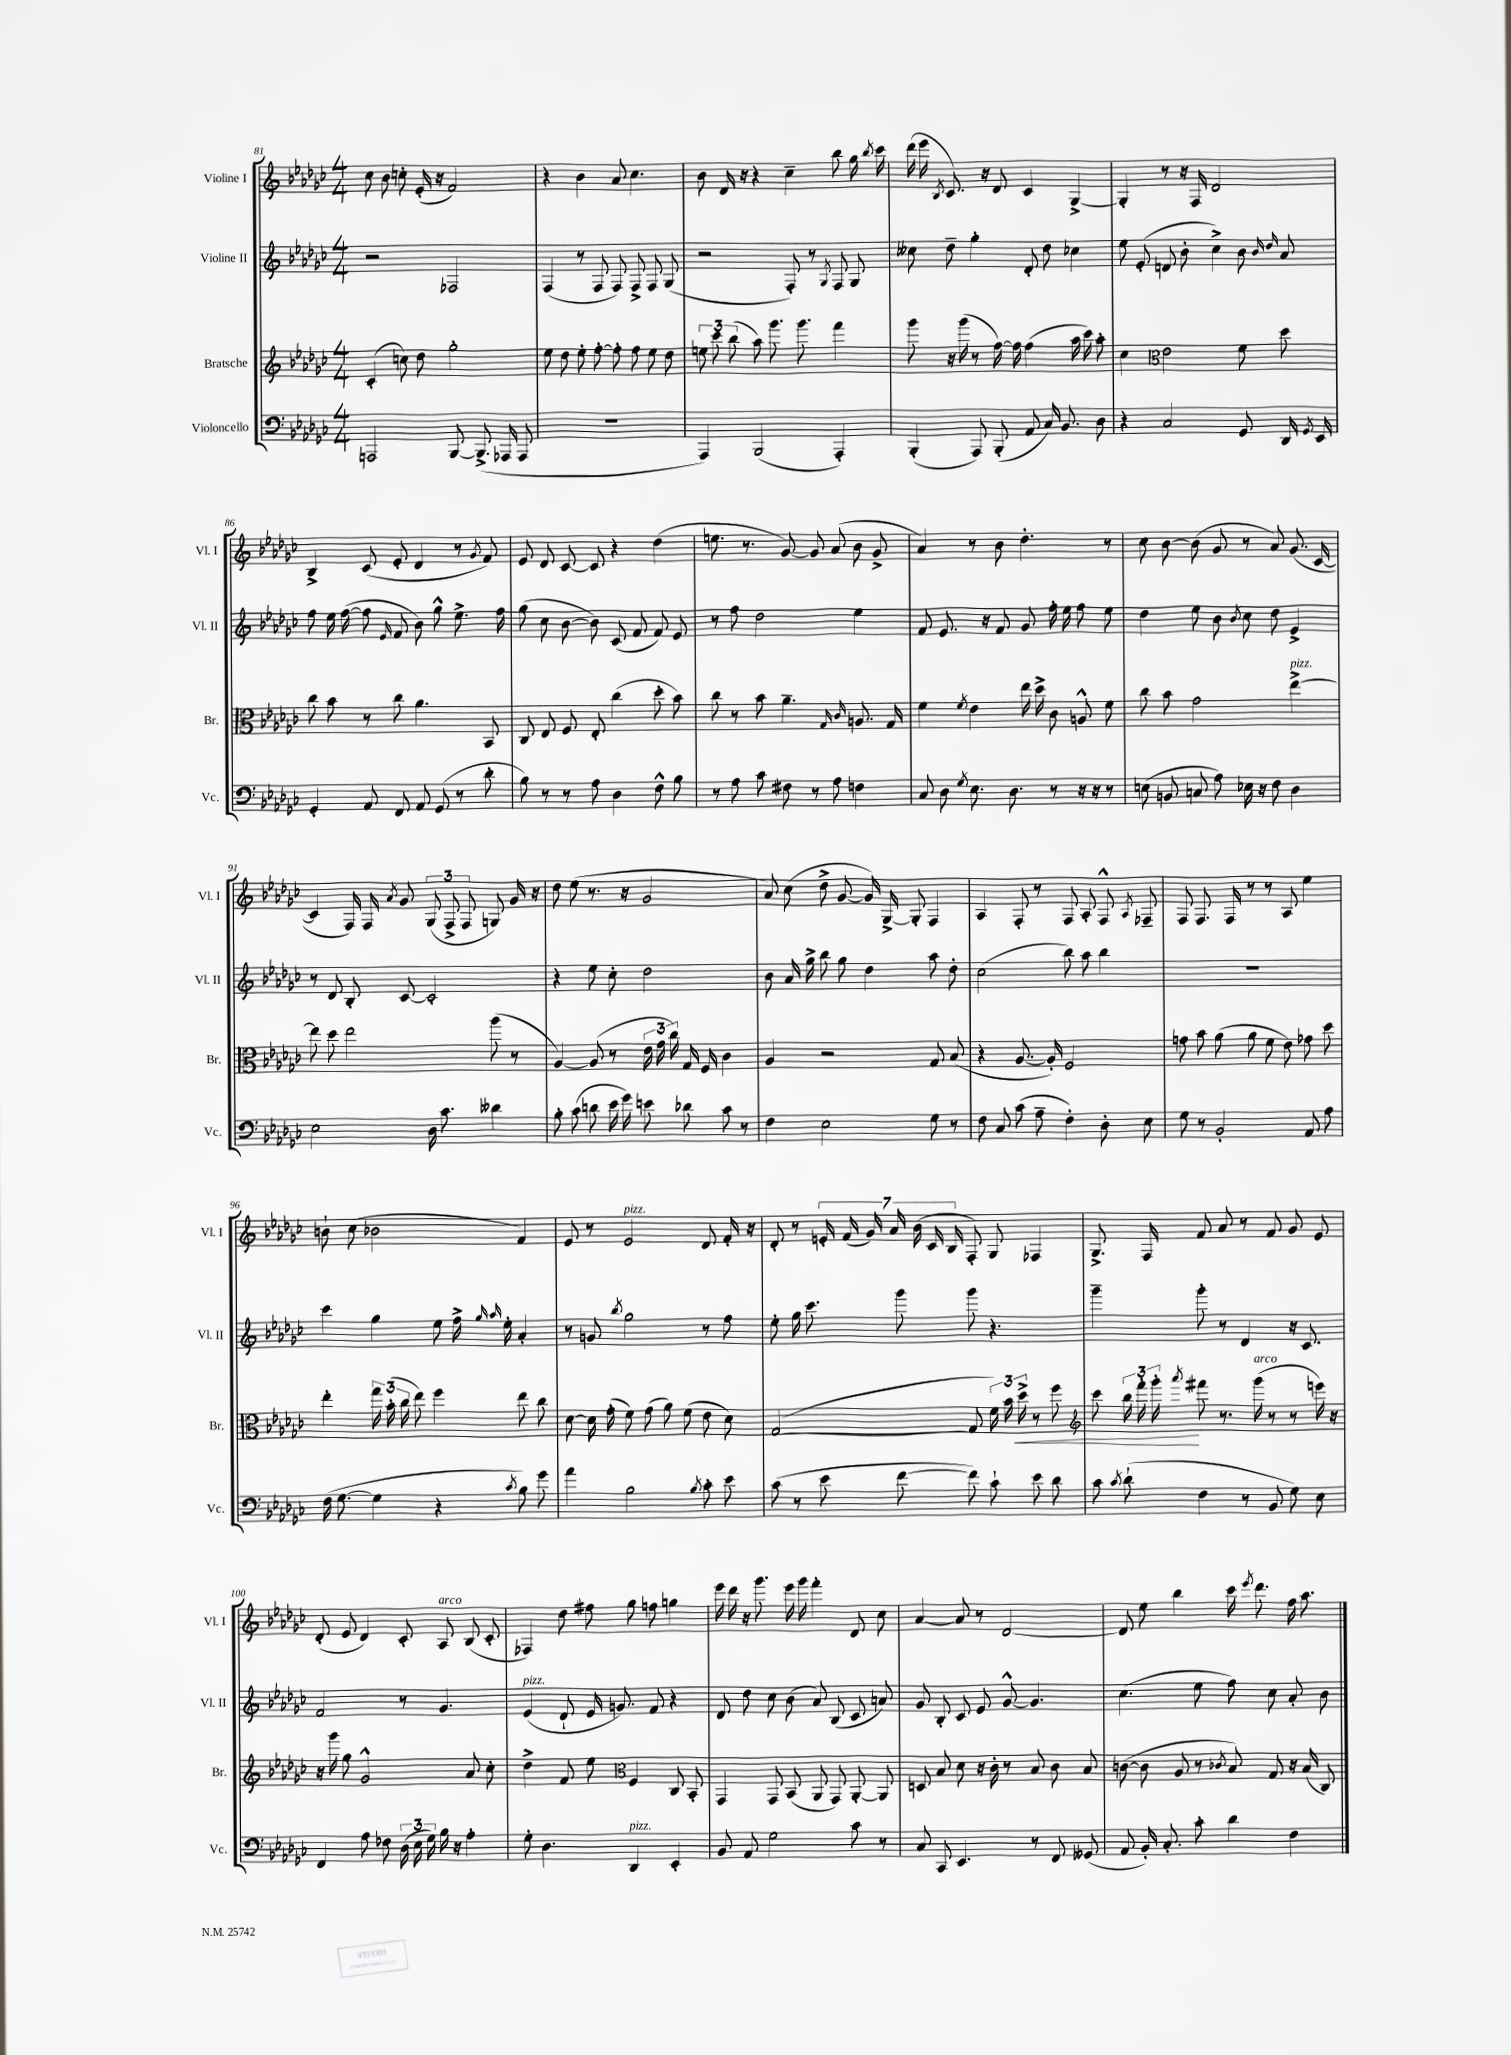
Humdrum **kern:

**kern	**kern	**kern	**kern
*staff4	*staff3	*staff2	*staff1
*clefF4	*clefG2	*clefG2	*clefG2
*k[b-e-a-d-g-c-]	*k[b-e-a-d-g-c-]	*k[b-e-a-d-g-c-]	*k[b-e-a-d-g-c-]
*M4/4	*M4/4	*M4/4	*M4/4
2AAA	(4c-'	2r	8cc-
.	.	.	8b-
.	8cc)	.	8cc'
.	8dd-	.	(16e-'
.	.	.	16r
[8BBB-	2gg-'	2F-	2f)
(8.BBB-^]	.	.	.
16AAA-	.	.	.
8AAA-	.	.	.
=	=	=	=
1r	8ee-	(4F	4r
.	8dd-	.	.
.	8ee-'	8r	4b-
.	[8ff'	8F	.
.	8ff']	8F)	8a-
.	8ff	8F^	4.cc-
.	8ee-	8F	.
.	8dd-	(8G-	.
=	=	=	=
4AAA-)	12ee	2r	8b-
.	12ccc-	.	.
.	.	.	16d-
.	(12bb-	.	.
.	.	.	16r
(2BBB-	8aa-)	.	4r
.	8.ggg-	.	.
.	.	8F')	4cc-~
.	8.ggg-	.	.
.	.	8r	.
.	.	8qG-	.
4AAA-')	4fff	8F	8bb-
.	.	8G-	16gg-
.	.	.	8qbb-
.	.	.	16ccc-
=	=	=	=
(4BBB-'	8ggg-	8cc--	(16ddd-
.	.	.	16eee-
.	.	.	8qB-
.	16r	8dd-~	8.c-)
.	(16ggg-	.	.
8AAA-)	8r	4gg-'	.
.	.	.	16r
(8BBB-'	[16ff)	.	8d-
.	16ff]	.	.
8AA-	(4ff	8d-'	4c-
16C-)	.	8dd-	.
8.BB-	.	.	.
.	16aa-	4cc-	[4G-^
.	16ccc-)	.	.
8D-	8aa-'	.	.
=	=	=	=
4r	4cc-	8ee-	4G-']
.	.	(8e-'	.
*	*clefC3	*	*
2C-	2e-	8d	8r
.	.	8b-'	16r
.	.	.	16F
.	.	4cc-^)	2d-
8GG-	8f	8b-	.
.	.	16qqb-	.
.	.	16qqdd-	.
16DD-	8dd-	8a-	.
8qGG-	.	.	.
16EE-	.	.	.
=	=	=	=
4GG-'	8cc-	8ff	4B-^
.	8b-	16ee-	.
.	.	([16ff	.
8AA-	8r	8ff]	(8c-
.	.	16qqe-	.
8FF	8cc-	8f	8e-'
8AA-	4.a-	8b-)	4d-
(8GG-	.	8gg-^^	.
8r	.	8.ee-^	8r
.	.	.	8qg-
8d-'	8BB-	.	8f)
.	.	16ff	.
=	=	=	=
8B-)	8C-	(8gg-	8e-
8r	8E-	8cc-	8d-
8r	8F	[8b-	[8c-
8A-	8E-'	8b-])	8c-]
4D-	(4cc-	(8c-	4r
.	.	8f	.
8F^^	8dd-'	8f)	(4dd-
8B-	8b-)	8e-	.
=	=	=	=
8r	8cc-	8r	8.ee
8A-	8r	8ff	.
.	.	.	8.r
8c-	8b-	2dd-	.
8F#	4.a-~	.	[8g-)
8r	.	.	8g-]
8A-	.	.	(8a-
.	16qqG-	.	.
.	16qqc-	.	.
4F	8.A	4ee-	8b-
.	.	.	8g-^
.	16G-	.	.
=	=	=	=
8C-	4f	8f	4a-)
8D-	.	8.e-	.
8qG-	8qf	.	.
8.E-	4e-	.	8r
.	.	16r	.
.	.	8f	8b-
8.D-	.	.	.
.	16ee-	8g-	4.dd-'
.	16dd-^	.	.
8r	8c-	16ff'	.
.	.	16ee-	.
16r	8A^^	8ff	.
16r	.	.	.
8r	8f	8ee-	8r
=	=	=	=
(8E	8cc-	4dd-	8cc-
8BB	8b-	.	[8b-
8C	2g-	8ee-	(8b-]
8A-)	.	8b-	8g-
.	.	8qb-	.
16E-	.	8cc-	8r
16r	.	.	.
8F	.	8dd-	8a-)
4D-	[4ee-^	4e-^	(8.g-
.	.	.	[16c-
=	=	=	=
2E-	8ee-]	8r	4c-]
.	8dd-	8d-	.
.	2ee-	8B-'	16F)
.	.	.	16F
.	.	.	8qa-
.	.	[8c-	8g-
16D-	.	2c-']	(12G-
8.c-	.	.	.
.	.	.	12F^
.	.	.	12F
4d--	(8aa-	.	8G)
.	8r	.	16g-
.	.	.	16r
=	=	=	=
8B-'	[4A-)	4r	8dd-
(8c-	.	.	(8ee-
8d	(8A-]	8ee-	8.r
16e-	8r	8cc-'	.
16g-)	.	.	16r
8e	24e-	2dd-	2g-
.	24g-	.	.
.	24cc-)	.	.
8d-	16G-	.	.
.	16F	.	.
8c-	4c-	.	.
8r	.	.	.
=	=	=	=
4F	4A-	8b-	8a-)
.	.	16a-	(8cc-
.	.	16gg-^	.
2E-	2r	8bb-	8dd-^
.	.	8gg-	[8g-
.	.	4dd-	16g-])
.	.	.	[16G-^
.	.	.	8G-']
8G-	8G-	8aa-	4F
8r	(8B-	8dd-'	.
=	=	=	=
8F	4r	(2cc-	4A-
8C-	.	.	.
(8c-	[8.A-	.	8F'
8A-~	.	.	8r
.	16A-'])	.	.
4F')	2F	8bb-)	8F
.	.	8aa-	8A-'
8D-'	.	4bb-	8F^^
.	.	.	8qA-
8E-	.	.	8F-~
=	=	=	=
8G-	8g	1r	8F
8r	8b-	.	8.F
2BB-'	(8a-	.	.
.	.	.	16F
.	8a-	.	8r
.	8f	.	8r
.	8e-)	.	8A-
8AA-	8g-	.	4ee-
8A-	8dd-	.	.
=	=	=	=
(16F	4ee-'	4ccc-	8b`
[8.G-	.	.	.
.	.	.	(8cc-
4G-]	24gg-	4gg-	2b-
.	(24b-'	.	.
.	24cc-	.	.
.	8ee-)	.	.
4r	4ff	8ee-	.
.	.	16ff^	.
.	.	16qqgg-	.
.	.	16qqaa-	.
.	.	16ee-'	.
8qc-	.	.	.
8B-)	8ee-	4a-'	4f)
8g-	8cc-	.	.
=	=	=	=
4a-	[8d-	8r	8e-
.	16d-]	8g	8r
.	(16g-'	.	.
.	.	8qbb-	.
2B-	8f)	2gg-	2e-
.	(8g-	.	.
.	8a-)	.	.
.	(8f	.	.
8qB-	.	.	.
8c-'	8e-	8r	8d-
8e-	8d-)	8ff	16f'
.	.	.	16r
=	=	=	=
(8c-	([2G-	8ee-'	8d-'
8r	.	16gg-	8r
.	.	8.ccc-	.
8e-	.	.	28e'
.	.	.	(28f
.	.	.	28g-)
.	.	.	28a-
[8f	.	8ggg-	.
.	.	.	(28b-
.	.	.	28c-
.	.	.	28B-
8f])	8G-]	8ggg-	8F')
8c-`	24f)	4.r	8G-
.	24b-	.	.
.	24dd-^	.	.
8e-	8r	.	4F-
8d-	8ff	.	.
=	=	=	=
*	*clefG2	*	*
8c-	8ccc-	4ggg-~	8.G-^
8qc-	.	.	.
(8d-`	24bb-	.	.
.	24fff'	.	.
.	.	.	16F
.	24ggg-'	.	.
.	8qaaa-	.	.
4F	8fff#	8ggg-'	8f
.	8.r	8r	8a-
8r	.	4d-	8r
.	(16ggg-	.	.
8BB-	8r	.	8f
8G-)	8r	16r	8g-
.	.	8.c-	.
8E-	16eee)	.	8e-
.	16r	.	.
=	=	=	=
4FF	16r	2f	(8d-'
.	16ggg-	.	.
.	8gg-	.	8e-
8A-	2g-^^	.	4d-)
8F-	.	.	.
(24D-	.	8r	8c-'
24E-	.	.	.
24G-)	.	.	.
16B-	.	4.g-	8A-
16r	.	.	.
4A-'	8a-	.	(8B-
.	8cc-'	.	8c-'
=	=	=	=
8G-'	4dd-^	(4e-	4F-)
4.D-	.	.	.
.	8f	8d-`	8dd-
.	8ee-	16e-	8ff#
.	.	8.g)	.
*	*clefC3	*	*
4DD-	4F	.	8gg-
.	.	8f	8ff
4EE-'	8C-	4r	4gg
.	8BB-'	.	.
=	=	=	=
8BB-	4GG-	8d-	16eee-
.	.	.	16ddd-
8AA-	.	8dd-	16r
.	.	.	8.ggg-
2G-	8GG-	8cc-	.
.	(8BB-	(8b-	16eee-
.	.	.	16ggg-
.	8AA-	8a-)	4fff'
.	8GG-)	(8B-	.
8c-	[8AA-'	8c-	8d-
8r	8AA-]	8a)	8cc-
=	=	=	=
8C-	8D	8g-	[4a-
8CC-	8B-	8B-'	.
4.EE-	8d-	8c-	8a-]
.	16r	8e-	8r
.	16c-'	.	.
.	8r	[8g-^^	[2d-
8r	8B-	4.g-]	.
8FF	8c-	.	.
(8GG--	8B-	.	.
=	=	=	=
8AA-	([8c	(4.cc-	8d-]
16BB-')	8c]	.	8ee-
8.C-'	.	.	.
.	8A-	.	4bb-
8c-'	8r	8ee-	.
.	8qc-	.	.
4d-	8B-)	8ff)	16ccc-
.	.	.	8qeee-
.	.	.	8.ddd-
.	8G-	8cc-	.
4F	16r	8a-'	16ff
.	(16B-	.	8.aa-
.	8C-)	8b-	.
==	==	==	==
*-	*-	*-	*-
